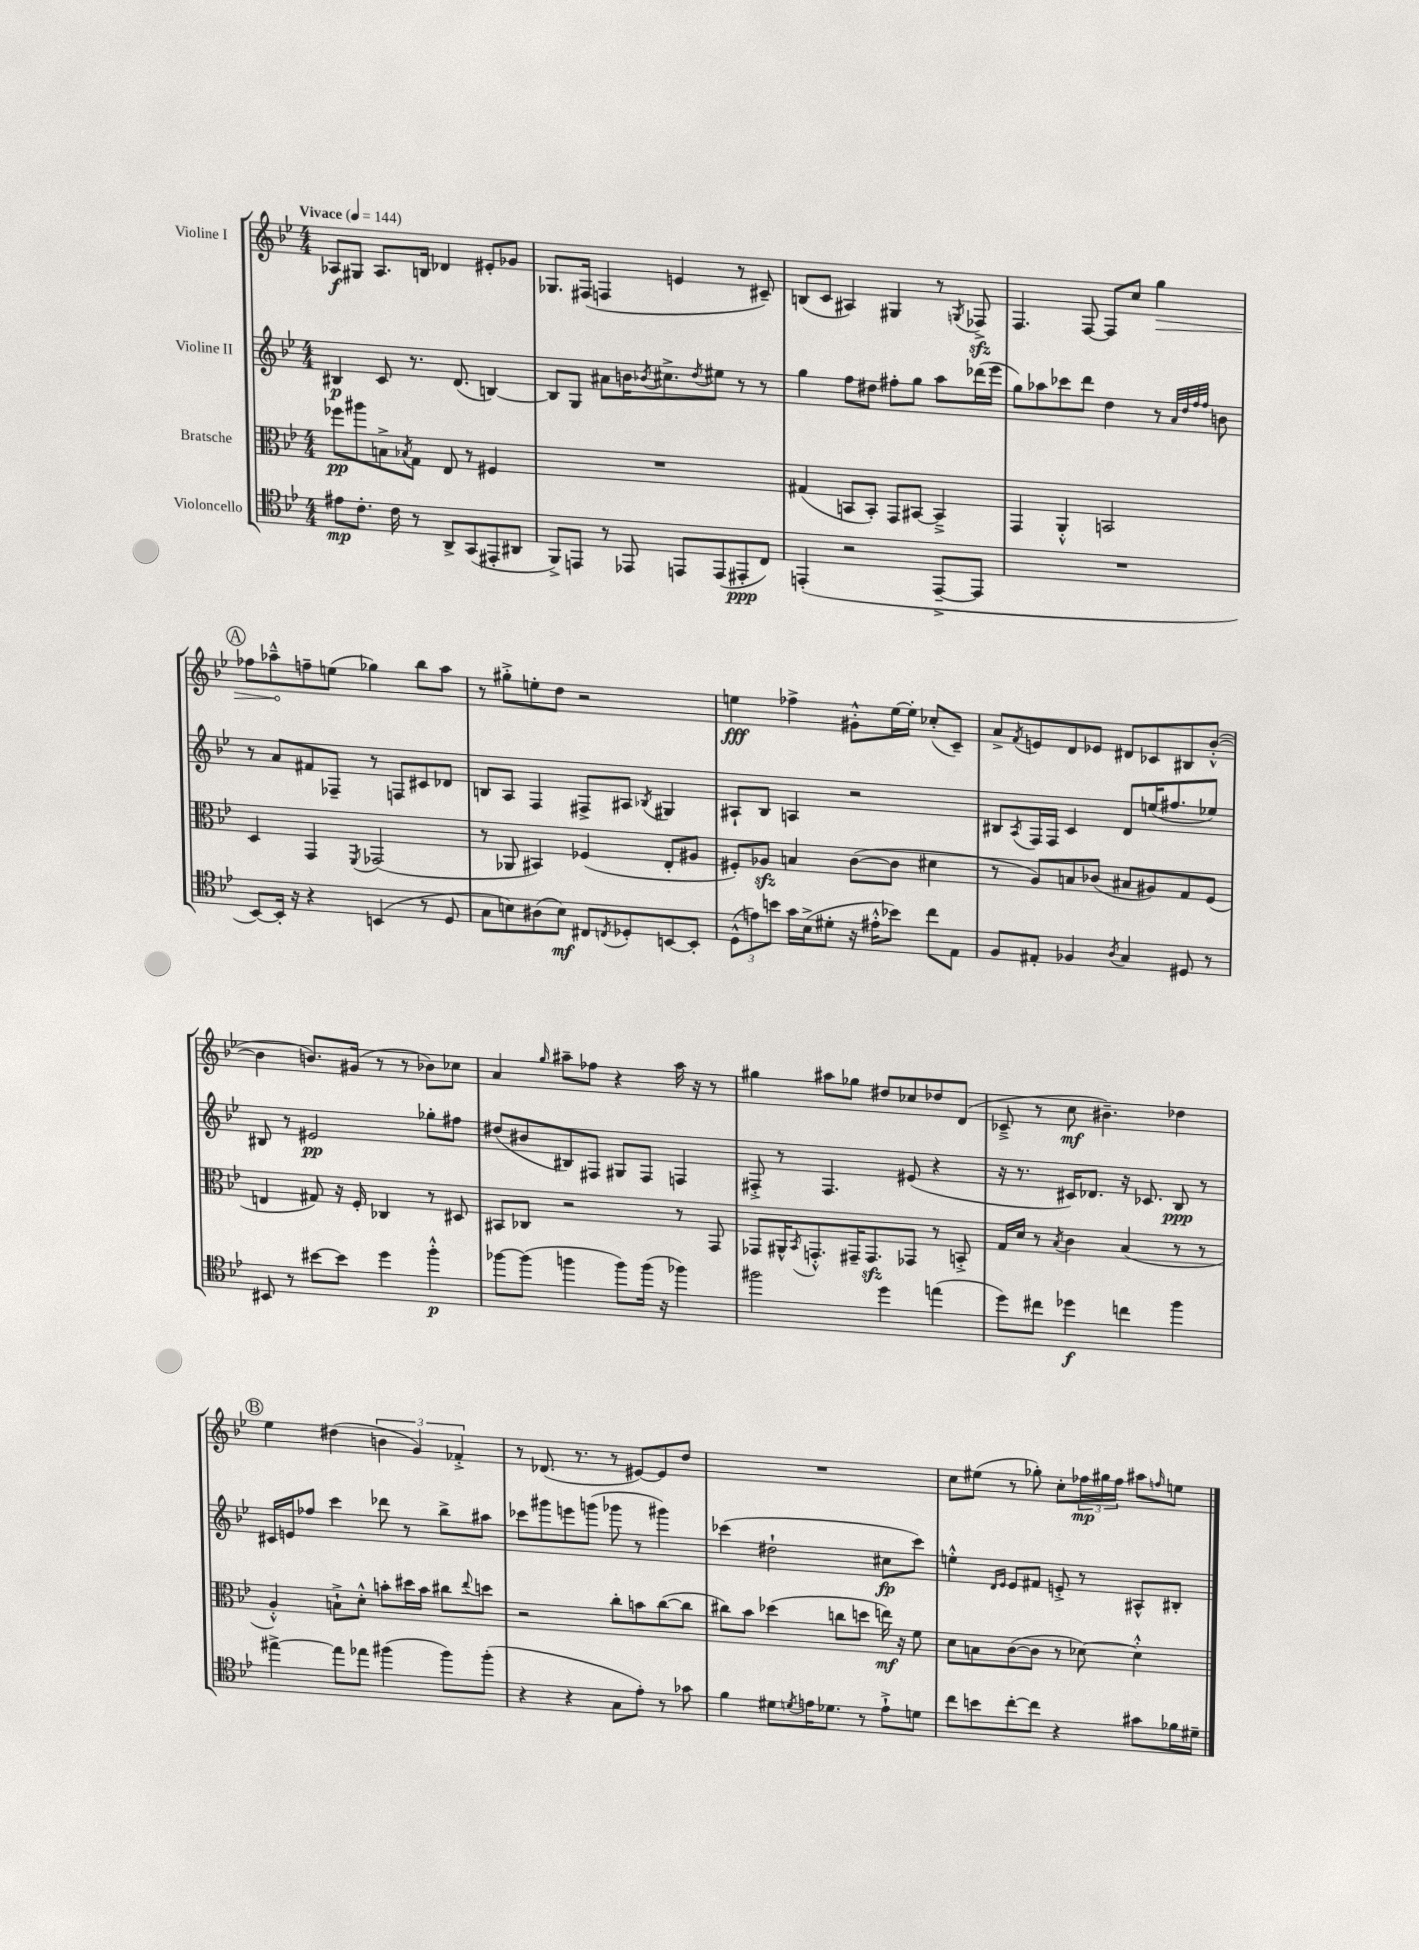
<<
\new StaffGroup <<
\new Staff = "s0" \with { instrumentName = "Violine I" } {
    \clef treble \key bes \major \numericTimeSignature \time 4/4 \tempo "Vivace" 4 = 144
    aes8\f gis8 aes8. b16 des'4 eis'8-. ges'8 |
    ges8. fis16( f4 e'4 r8 cis'8--) |
    b8( c'8 ais4) gis4 r8 \acciaccatura { g8 } fes8->\sfz |
    f4. f8~ f8 c''8 \once \override Hairpin.circled-tip = ##t g''4\> |
    \mark \markup { \circle "A" } fes''8 aes''8---^\! f''8-- e''8( ges''4) bes''8 aes''8 |
    r8 gis''8-.-> e''8-. d''8 r2 |
    e''4\fff fes''4-> gis'8-.-^ e''16~ e''16-. ces''8-.( c'8--) |
    a'8-> \acciaccatura { f'8 } e'8 d'8 ees'8 dis'8 ces'8 bis8 bes'8~-.-^( |
    bes'4 b'8.) gis'16( r8 r8 bes'8) ces''8 |
    a'4 \grace { g''16 } ais''8-- fes''8 r4 ais''16 r16 r8 |
    gis''4 ais''8 ges''8 dis''8 ces''8 des''8 d'8( |
    ces'8---> r8 c''8\mf bis'4.--) des''4 |
    \mark \markup { \circle "B" } ees''4 dis''4( \tuplet 3/2 { b'4 g'4) fes'4-.-> } |
    r8 des'8.( r8. r8 eis'8~) eis'8 d''8 |
    R1 |
    c''8 eis''8( r8 ges''8-.) c''8-. \tuplet 3/2 { fes''16\mp gis''16 fes''16 } ais''8 \grace { f''16 } e''8 \bar "|." |
}
\new Staff = "s1" \with { instrumentName = "Violine II" } {
    \clef treble \key bes \major \numericTimeSignature \time 4/4
    bis4\p c'8 r8. d'8.( b4~) |
    b8 g8 ais'8 b'16 \acciaccatura { bes'8 } cis''8.-> \acciaccatura { d''8 } eis''8 r8 r8 |
    g''4 f''8 dis''8 fis''8-. g''8 a''8 des'''16( ees'''16 |
    g''8) aes''8 ces'''8 d'''8 d''4 r8 \grace { a'32 d''32 f''32 f''32 } b'8 |
    \mark \markup { \circle "A" } r8 a'8 fis'8 fes8-- r8 f8 cis'8 des'8 |
    b8 a8 f4 fis8-> ais8 \acciaccatura { bes8 } gis4 |
    ais8-! bes8 a4 r2 |
    bis8 \acciaccatura { a8 } f16 f16 c'4 d'8 e''16( fis''8. ees''8) |
    bis8 r8 eis'2\pp ges''8-. fis''8 |
    dis''8( bis'8 bis8) fis8 gis8 fis8 f4 |
    fis8-.-> r8 fis4. eis'8( r4 |
    r16 r8. cis'16) des'8. r16 ces'8. bes8\ppp r8 |
    \mark \markup { \circle "B" } cis'16 e'16 fes''8 c'''4 des'''8 r8 bes''8-> ais''8 |
    ces'''8 gis'''8 e'''8 g'''8( ges'''8 r8 gis'''4) |
    ces'''4( dis''2-! cis''8\fp ces'''8) |
    e''4-.-^ \grace { d'16 ees'16 } ees'8 fis'8 e'8-.-> r8 ais8-^ bis8-. \bar "|." |
}
\new Staff = "s2" \with { instrumentName = "Bratsche" } {
    \clef alto \key bes \major \numericTimeSignature \time 4/4
    fes''8\pp ais''8 b8-> \acciaccatura { bes8 } g8 ees8 r8 fis4 |
    R1 |
    gis4( b,8 b,8-.) g,8 bis,8~ bis,4---> |
    g,4 a,4-.-^ b,2 |
    \mark \markup { \circle "A" } d4 g,4 \acciaccatura { f,8 } ges,2( |
    r8 aes,8 bis,4) fes4( ees8-. ais8 |
    fis8-.) aes8\sfz b4 c'8~( c'8 dis'4 |
    r8 a8) b8 ces'8( bis8 ais8) g8 f8( |
    e4 gis8) r16 f16-. ces4 r8 dis8 |
    bis,8 ces8 r2 r8 g,8 |
    ges,8 ais,16-^ \acciaccatura { bes,8 } g,8.-.-^ gis,16-- gis,8.\sfz ges,8 r8 b,8-.-> |
    g16 d'16 r8 \acciaccatura { bes8 } c'4 bes4( r8 r8 |
    \mark \markup { \circle "B" } a4-.-^) b8-!-> d'8-.-^ b'8-. dis''16 b'16 cis''8 \appoggiatura { ees''8 } d''8 |
    r2 c''8-. b'8 c''8~( c''8 |
    cis''8) bes'8 des''4( c''8 d''8 e''16\mf) r16 f'8 |
    d'8 b8 c'8~( c'8 r8 des'8~) des'4-.-^ \bar "|." |
}
\new Staff = "s3" \with { instrumentName = "Violoncello" } {
    \clef tenor \key bes \major \numericTimeSignature \time 4/4
    eis'8\mp c'8.-. c'16 r8 a,8-> g,8( eis,8-. ais,8 |
    f,8->) e,8 r8 ees,8 e,8 e,8( eis,8-.\ppp c8) |
    e,4-.( r2 e,8~---> e,8 |
    R1 |
    \mark \markup { \circle "A" } bes,8~) bes,16-. r16 r4 b,4( r8 d8 |
    g8 b8) ais8( b8\mf) cis8 \acciaccatura { c8 } des8-. b,8~ b,8-. |
    \tuplet 3/2 { d8-^( e'8) b'8 } g'16 bes16->( dis'8-. r16 eis'16-.-^ bes'8) c''8 ees8 |
    f8 eis8-. fes4 \acciaccatura { a8 } g4 dis8 r8 |
    bis,8 r8 bis'8~ bis'8 d''4 f''4-.-^\p |
    fes''8~ fes''8( f''4 f''8) f''16( r16 fes''4) |
    fis''2 d''4 e''4( |
    d''8) cis''8 des''4\f c''4 f''4 |
    \mark \markup { \circle "B" } eis''4~-> eis''8 ees''8 fis''4( fis''8) fis''8-.( |
    r4 r4 g8 ees'8-.) r8 ges'8 |
    f'4 dis'8 \acciaccatura { d'8 } e'16 des'8. r8 e'8-!-> d'8 |
    c''8 b'8 c''8~-. c''8 r4 gis'8 fes'16 dis'16-- \bar "|." |
}
>>
>>
\layout { \context { \Score \remove "Bar_number_engraver" } }
